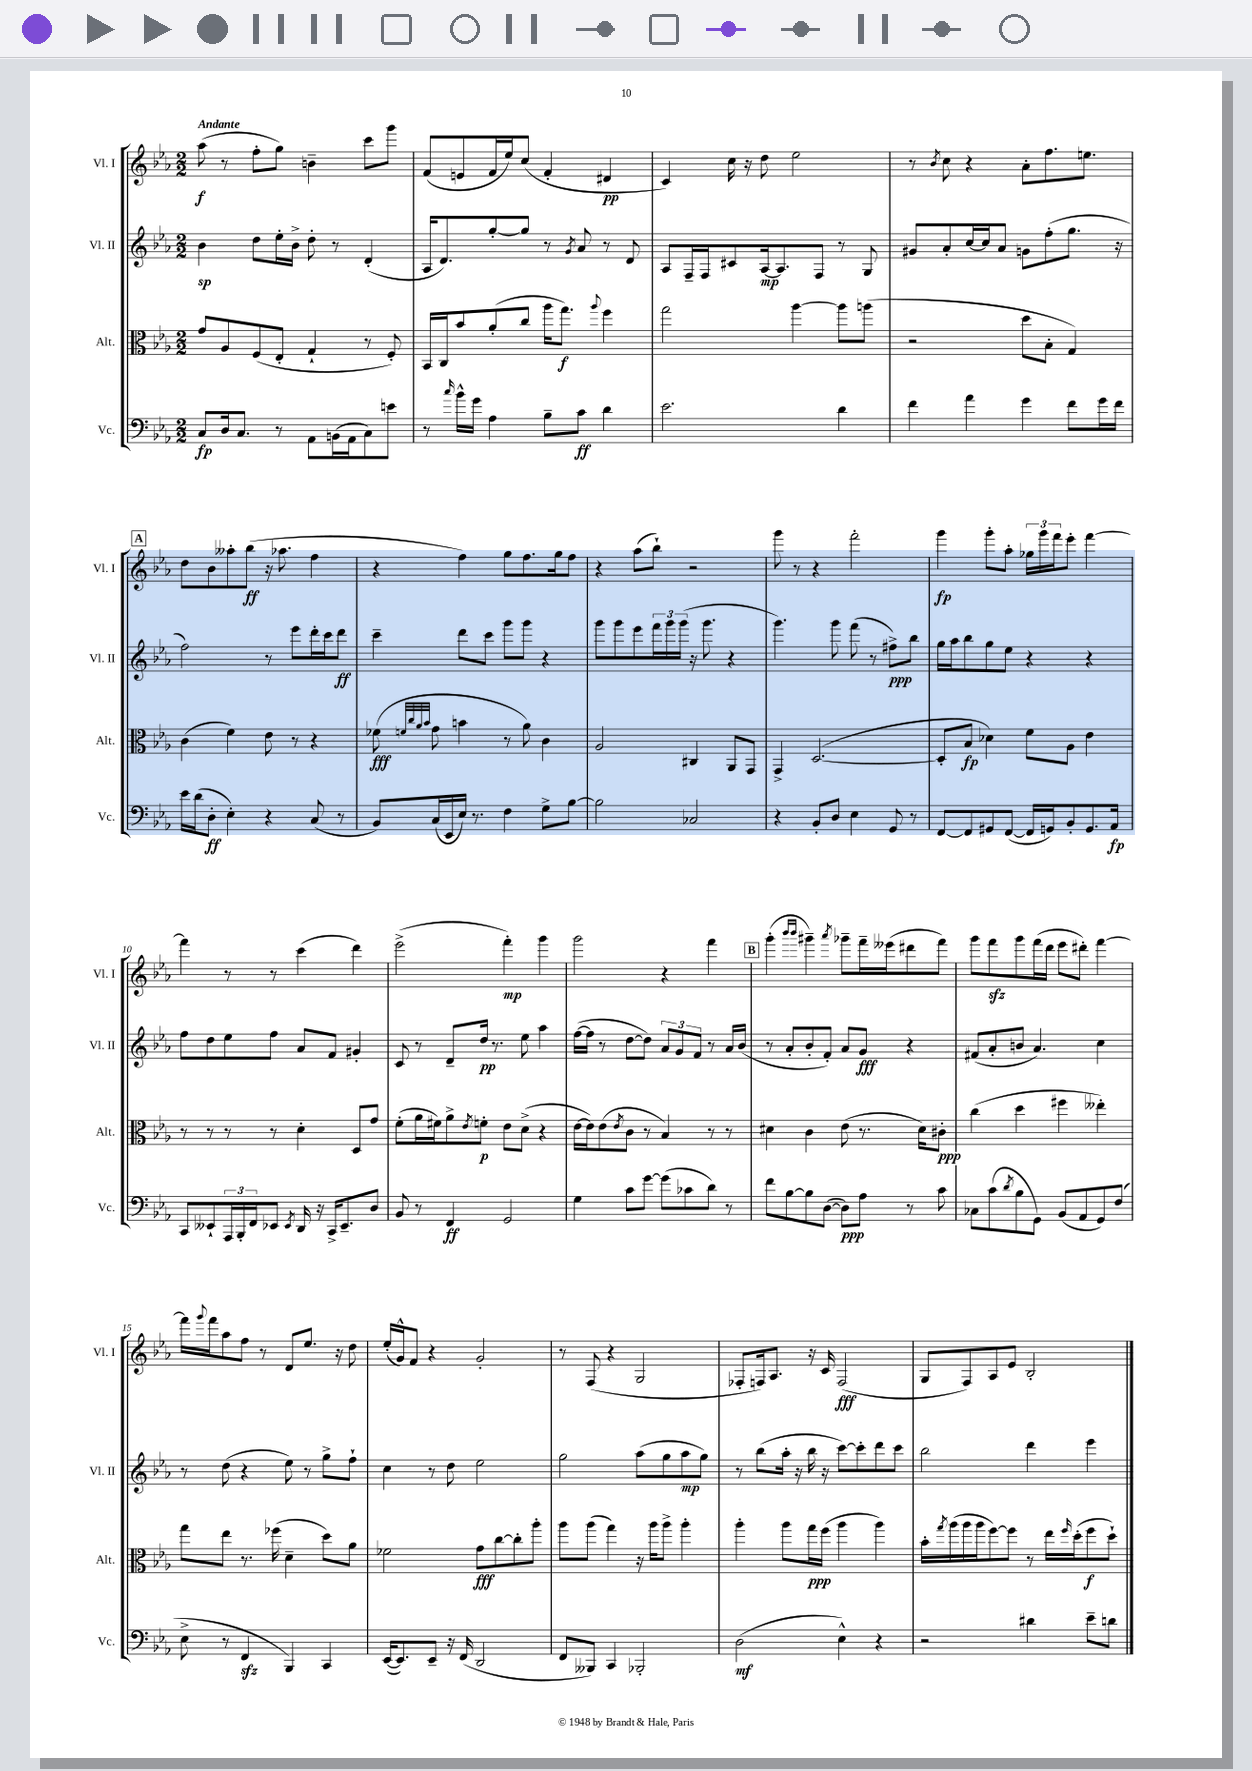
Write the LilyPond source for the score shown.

<<
\new StaffGroup <<
\new Staff = "s0" \with { instrumentName = "Vl. I" shortInstrumentName = "Vl. I" } {
    \clef treble \key ees \major \numericTimeSignature \time 2/2 \tempo "Andante"
    aes''8\f( r8 f''8-. g''8) b'4-- c'''8 g'''8 |
    f'8( e'8 f'16 ees''16) c''8( f'4-. dis'4\pp |
    c'4) c''16 r16 d''8 ees''2 |
    r8 \acciaccatura { bes'8 } c''8 r4 aes'8-. f''8. e''8. |
    \mark \markup { \box "A" } d''8 bes'8 aeses''8-. bes''8\ff( r16 aes''8. f''4 |
    r4 f''4) g''8 f''8. g''16 f''8 |
    r4 aes''8( bes''8-!) r2 |
    g'''8 r8 r4 f'''2-. |
    g'''4\fp g'''8-. aes''8-. \tuplet 3/2 { ges''16 g'''16 f'''16 } ees'''8-. f'''4~ |
    f'''4 r8 r8 c'''4( d'''4) |
    ees'''2->( f'''4-.\mp) g'''4 |
    g'''2 r4 f'''4 |
    \mark \markup { \box "B" } g'''4-.( \grace { bes'''16 bes'''16 } gis'''4--) \acciaccatura { aes'''8 } ges'''8-- f'''16-- eeses'''16( dis'''8 f'''8) |
    g'''8 f'''8\sfz g'''8 f'''16( d'''16 ees'''8 dis'''8-.) f'''4~ |
    f'''16 \appoggiatura { g'''8 } f'''16 aes''8 f''8 r8 d'8 ees''8. r16 d''8 |
    ees''16-.( g'16-^) f'8 r4 g'2-. |
    r8 f8( r4 g2 |
    fes8-. f16) aes8. r16 c'16 f2\fff( |
    g8 f8) aes8 ees'8 bes2-. \bar "|." |
}
\new Staff = "s1" \with { instrumentName = "Vl. II" shortInstrumentName = "Vl. II" } {
    \clef treble \key ees \major \numericTimeSignature \time 2/2
    bes'4\sp d''8 ees''16-. bes'16-> d''8-. r8 d'4-.( |
    aes16 d'8.) g''8~-. g''8 r8 \acciaccatura { g'8 } aes'8 r8 d'8 |
    aes8 f16-- f16 cis'8 aes16~\mp aes8. f8 r8 g8 |
    gis'8 aes'8-. c''16~ c''16 aes'8 g'8 f''8-.( g''8. r16 |
    \mark \markup { \box "A" } f''2) r8 ees'''8 d'''16-. c'''16 d'''8\ff |
    c'''4-- d'''8 c'''8 g'''8 g'''8 r4 |
    g'''8 g'''8 ees'''8 \tuplet 3/2 { f'''16 g'''16 g'''16( } r16 g'''8. r4 |
    g'''4.) g'''8 f'''8( r8 fis''8->\ppp) bes''8 |
    g''16 aes''16 bes''8 g''8 ees''8 r4 r4 |
    f''8 d''8 ees''8 f''8 aes'8 f'8 gis'4-. |
    c'8 r8 d'8-- d''16\pp r8. ees''8 aes''4 |
    f''16~( f''16 r8 d''8~ d''8) \tuplet 3/2 { aes'8 g'8 f'8 } r8 aes'16 bes'16( |
    \mark \markup { \box "B" } r8 aes'8-. bes'8-. f'8-.) aes'8 g'8\fff r4 |
    fis'8( aes'8-. b'8 aes'4.) c''4 |
    r8 d''8( r4 ees''8) r8 g''8-> f''8-! |
    c''4 r8 d''8 ees''2 |
    g''2 aes''8( g''8 aes''8\mp g''8) |
    r8 bes''8( aes''16-. r16 bes''16 r16 c'''8~) c'''8-. d'''8 c'''8 |
    bes''2 d'''4 ees'''4 \bar "|." |
}
\new Staff = "s2" \with { instrumentName = "Alt." shortInstrumentName = "Alt." } {
    \clef alto \key ees \major \numericTimeSignature \time 2/2
    g'8 aes8 f8( ees8-. g4-! r8 f8-.) |
    bes,16 c16 bes'8 aes'8-.( c''8 aes''16 g''8.\f) \appoggiatura { aes''8 } f''4 |
    g''2 aes''4~ aes''8 a''8( |
    r2 d''8 bes8-. g4) |
    \mark \markup { \box "A" } c'4( f'4) ees'8 r8 r4 |
    fes'8\fff( \grace { f'32 c''32 aes'32 bes'32 } g'8 b'4 r8 aes'8) c'4 |
    aes2 cis4 aes,8 g,8 |
    g,4-> d2.~( |
    d8-. bes8\fp des'4) f'8 aes8 ees'4 |
    r8 r8 r8 r8 d'4-. d8 g'8 |
    f'8-.( aes'16 fis'16) aes'8-> \acciaccatura { ees'8 } f'8-.\p ees'8 d'8->( r4 |
    ees'16~ ees'16) ees'8( \acciaccatura { ees'8 } c'8 r8 bes4) r8 r8 |
    \mark \markup { \box "B" } dis'4 c'4 ees'8( r8. dis'16) cis'8-.\ppp |
    c''4( d''4 fis''4 eeses''4-.) |
    g''8 ees''8 r8. fes''16( d'4-- d''8) aes'8 |
    fes'2 g'8\fff c''8~ c''8-. aes''8-. |
    aes''8 aes''8( g''4) r16 aes''16 aes''8-> aes''4-. |
    aes''4-. aes''8 g''16\ppp f''16( aes''4 aes''4) |
    bes'16-. \acciaccatura { g''8 } aes''16( aes''16 aes''16 f''8~) f''8 r8 ees''16 \grace { f''16 } d''16-.( f''8\f d''8-!) \bar "|." |
}
\new Staff = "s3" \with { instrumentName = "Vc." shortInstrumentName = "Vc." } {
    \clef bass \key ees \major \numericTimeSignature \time 2/2
    c8\fp d16 c8. r8 aes,8 b,16( aes,16 c8) e'8 |
    r8 \grace { c''16 } bes'16-^ g'16 aes4 bes8-- c'8\ff d'4 |
    ees'2. d'4 |
    f'4 aes'4 g'4 f'8 g'16 f'16 |
    \mark \markup { \box "A" } ees'16 d'16( d8-.\ff ees4-.) r4 c8( r8 |
    bes,8) c16( ees,16 ees16) r8. f4 g8-> bes8~ |
    bes2 ces2 |
    r4 bes,8-. d8 ees4 g,8 r8 |
    f,8~ f,8 gis,8 f,8~( f,16 g,16) bes,8-. g,8. aes,16\fp |
    c,8 eeses,8-! \tuplet 3/2 { aes,,16 bes,,16-. f,16 } ees,8 \acciaccatura { ees,8 } d,16 r16 c,16-> ees,8.-- d8 |
    bes,8 r8 f,4\ff g,2 |
    g4 c'8 g'8~ g'8( ces'8 d'8) r8 |
    \mark \markup { \box "B" } f'8 bes8~ bes8 d8~( d8\ppp) aes8 r8 c'8 |
    ces8 c'8( \acciaccatura { d'8 } bes8 g,8) bes,8( aes,8 g,8) f8( |
    ees8-> r8 f,4\sfz bes,,4) c,4 |
    ees,16~( ees,8.) ees,8-- r16 f,16( d,2 |
    f,8 beses,,8) c,4 bes,,2-. |
    d2\mf( ees4-^) r4 |
    r2 dis'4 ees'8-- d'8 \bar "|." |
}
>>
>>
